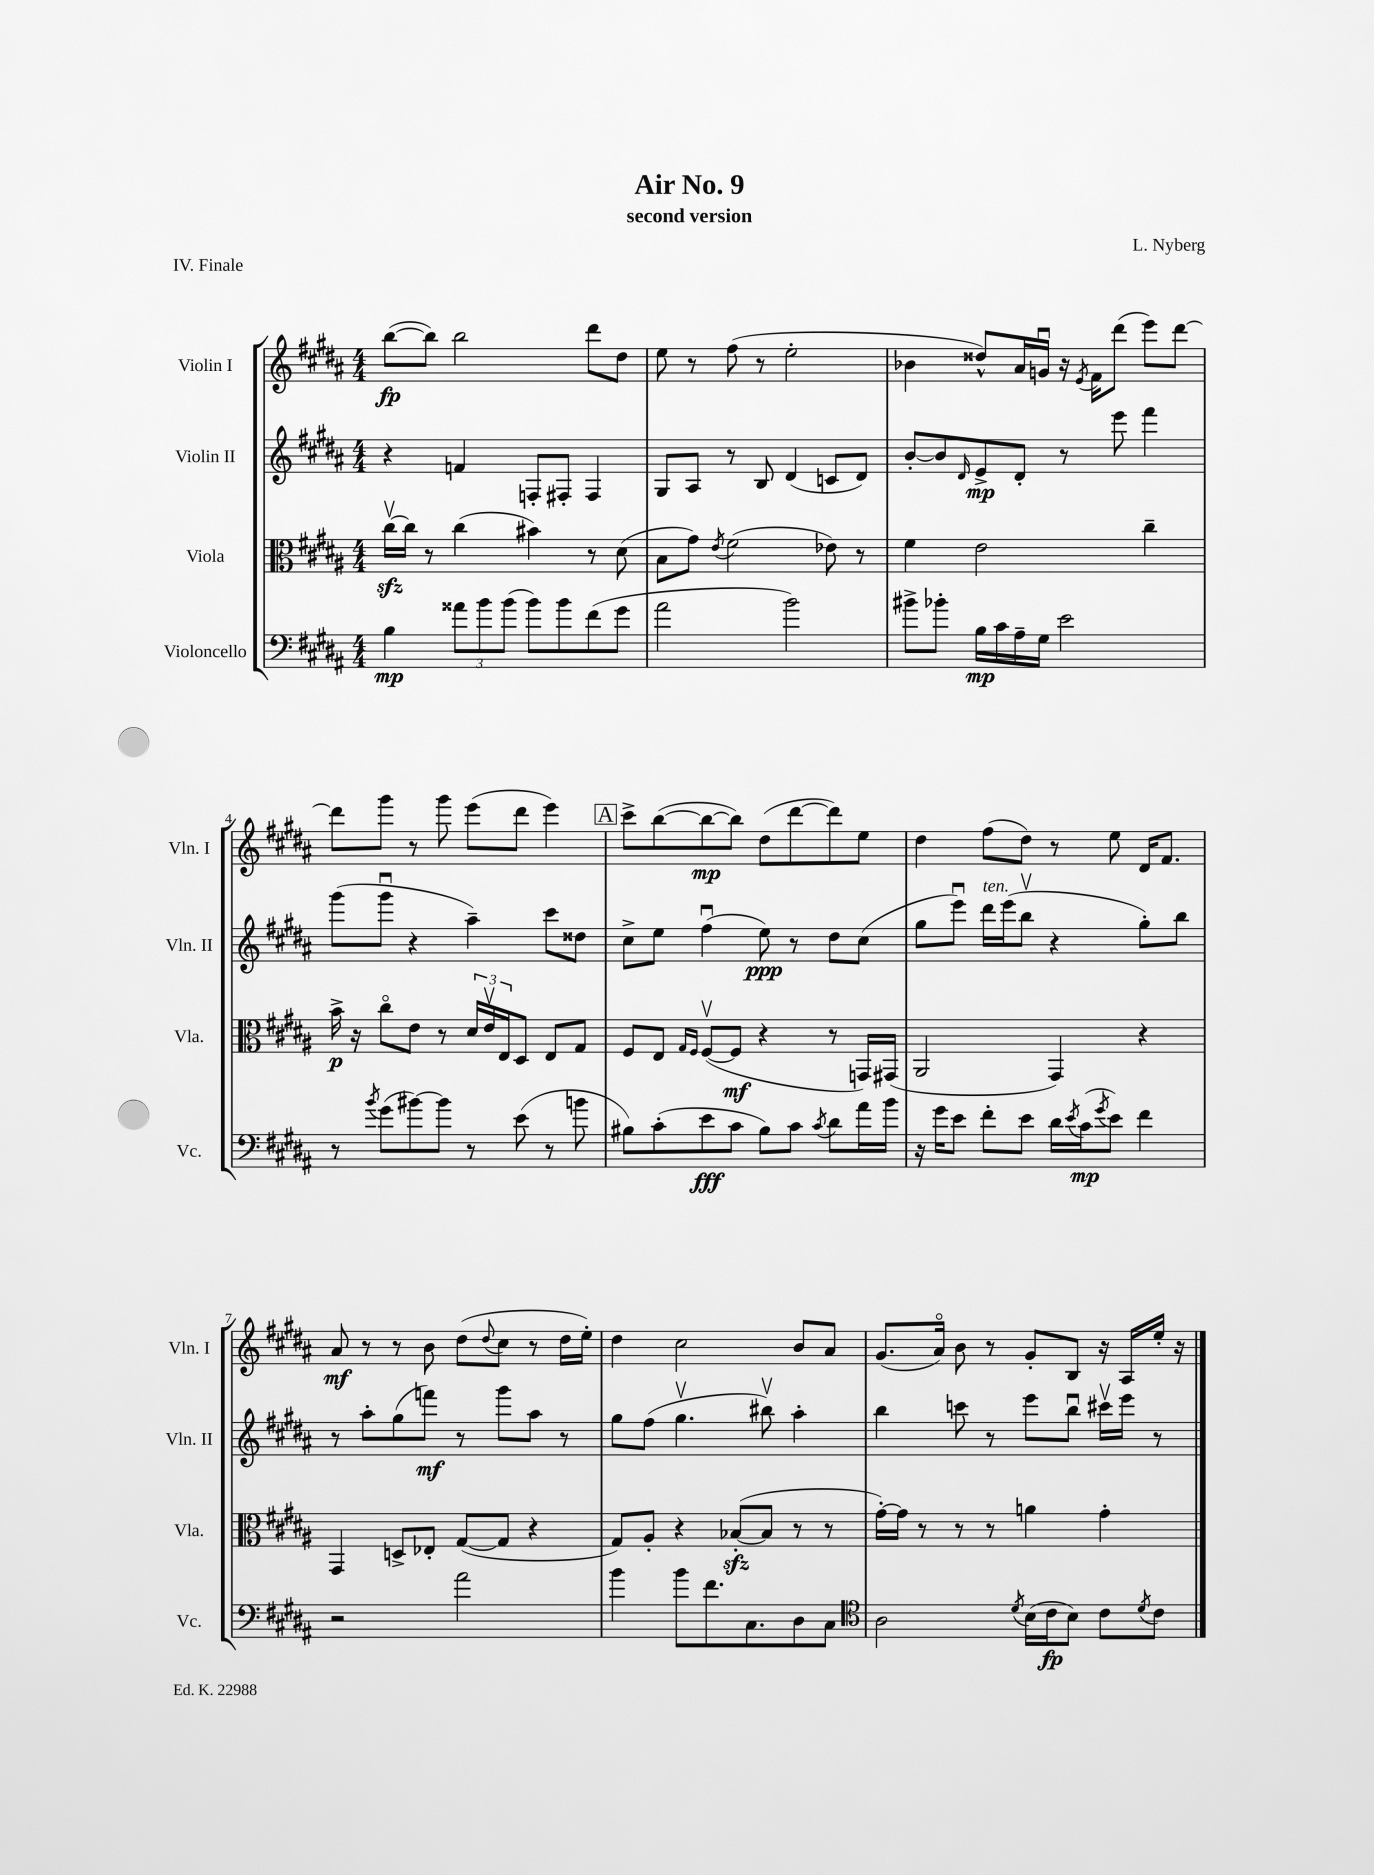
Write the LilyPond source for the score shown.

\header { title = "Air No. 9" composer = "L. Nyberg" subtitle = "second version" piece = "IV. Finale" }
<<
\new StaffGroup <<
\new Staff = "s0" \with { instrumentName = "Violin I" shortInstrumentName = "Vln. I" } {
    \clef treble \key b \major \numericTimeSignature \time 4/4
    b''8~\fp( b''8) b''2 dis'''8 dis''8 |
    e''8 r8 fis''8( r8 e''2-. |
    bes'4 disis''8-^) ais'16 g'16\downbow r16 \acciaccatura { e'8 } fis'16 dis'''8( e'''8) dis'''8~ |
    dis'''8 gis'''8 r8 gis'''8 e'''8( dis'''8 e'''4) |
    \mark \markup { \box "A" } cis'''8-> b''8~( b''8~\mp b''8) dis''8( dis'''8~ dis'''8) e''8 |
    dis''4 fis''8( dis''8) r8 e''8 dis'16 fis'8. |
    ais'8\mf r8 r8 b'8 dis''8( \appoggiatura { dis''8 } cis''8 r8 dis''16 e''16-.) |
    dis''4 cis''2 b'8 ais'8 |
    gis'8.( ais'16\flageolet) b'8 r8 gis'8-. b8 r16 ais16 e''16-. r16 \bar "|." |
}
\new Staff = "s1" \with { instrumentName = "Violin II" shortInstrumentName = "Vln. II" } {
    \clef treble \key b \major \numericTimeSignature \time 4/4
    r4 f'4 f8-. fis8-. fis4 |
    gis8 ais8 r8 b8 dis'4( c'8 dis'8) |
    b'8~-. b'8 \grace { dis'16 } e'8->\mp dis'8-. r8 e'''8 fis'''4 |
    gis'''8( gis'''8\downbow r4 ais''4--) cis'''8 disis''8 |
    \mark \markup { \box "A" } cis''8-> e''8 fis''4\downbow( e''8\ppp) r8 dis''8 cis''8( |
    gis''8 e'''8\downbow) dis'''16^\markup { \italic "ten." } e'''16( b''8\upbow r4 gis''8-.) b''8 |
    r8 ais''8-. gis''8( f'''8\mf) r8 gis'''8 ais''8 r8 |
    gis''8 fis''8( gis''4.\upbow bis''8\upbow) ais''4-. |
    b''4 c'''8 r8 e'''8 b''8\downbow cis'''16\upbow e'''16 r8 \bar "|." |
}
\new Staff = "s2" \with { instrumentName = "Viola" shortInstrumentName = "Vla." } {
    \clef alto \key b \major \numericTimeSignature \time 4/4
    cis''16~\upbow\sfz cis''16 r8 cis''4( bis'4) r8 dis'8( |
    b8 gis'8) \acciaccatura { e'8 } fis'2( ees'8) r8 |
    fis'4 e'2 cis''4-- |
    b'16->\p r16 cis''8\flageolet e'8 r8 \tuplet 3/2 { dis'16 e'16\upbow e16 } dis8 e8 gis8 |
    \mark \markup { \box "A" } fis8 e8 \grace { gis16 fis16 } fis8~\upbow( fis8\mf r4 r8 g,16) gis,16( |
    ais,2 gis,4) r4 |
    gis,4 d8-> ees8-. gis8~( gis8 r4 |
    gis8) ais8-. r4 bes8~-.\sfz( bes8 r8 r8 |
    gis'16~-.) gis'16 r8 r8 r8 a'4 gis'4-. \bar "|." |
}
\new Staff = "s3" \with { instrumentName = "Violoncello" shortInstrumentName = "Vc." } {
    \clef bass \key b \major \numericTimeSignature \time 4/4
    b4\mp \tuplet 3/2 { aisis'8 b'8 b'8( } b'8) b'8 fis'8( gis'8 |
    ais'2 b'2) |
    bis'8-> bes'8-. b16\mp cis'16 ais16-- gis16 e'2 |
    r8 \acciaccatura { b'8 } gis'8( bis'8~) bis'8 r8 e'8( r8 b'8 |
    \mark \markup { \box "A" } bis8) cis'8-.( e'8\fff cis'8 bis8) cis'8 \acciaccatura { cis'8 } dis'8 ais'16 b'16 |
    r16 gis'16 e'8 fis'8-. e'8 dis'16 \acciaccatura { e'8 } cis'16\mp( \acciaccatura { gis'8 } e'8) fis'4 |
    r2 ais'2 |
    b'4 b'8 fis'8. cis8. dis8 cis8 |
    \clef tenor ais2 \acciaccatura { dis'8 } b16( cis'16\fp b8) cis'8 \acciaccatura { dis'8 } cis'8 \bar "|." |
}
>>
>>
